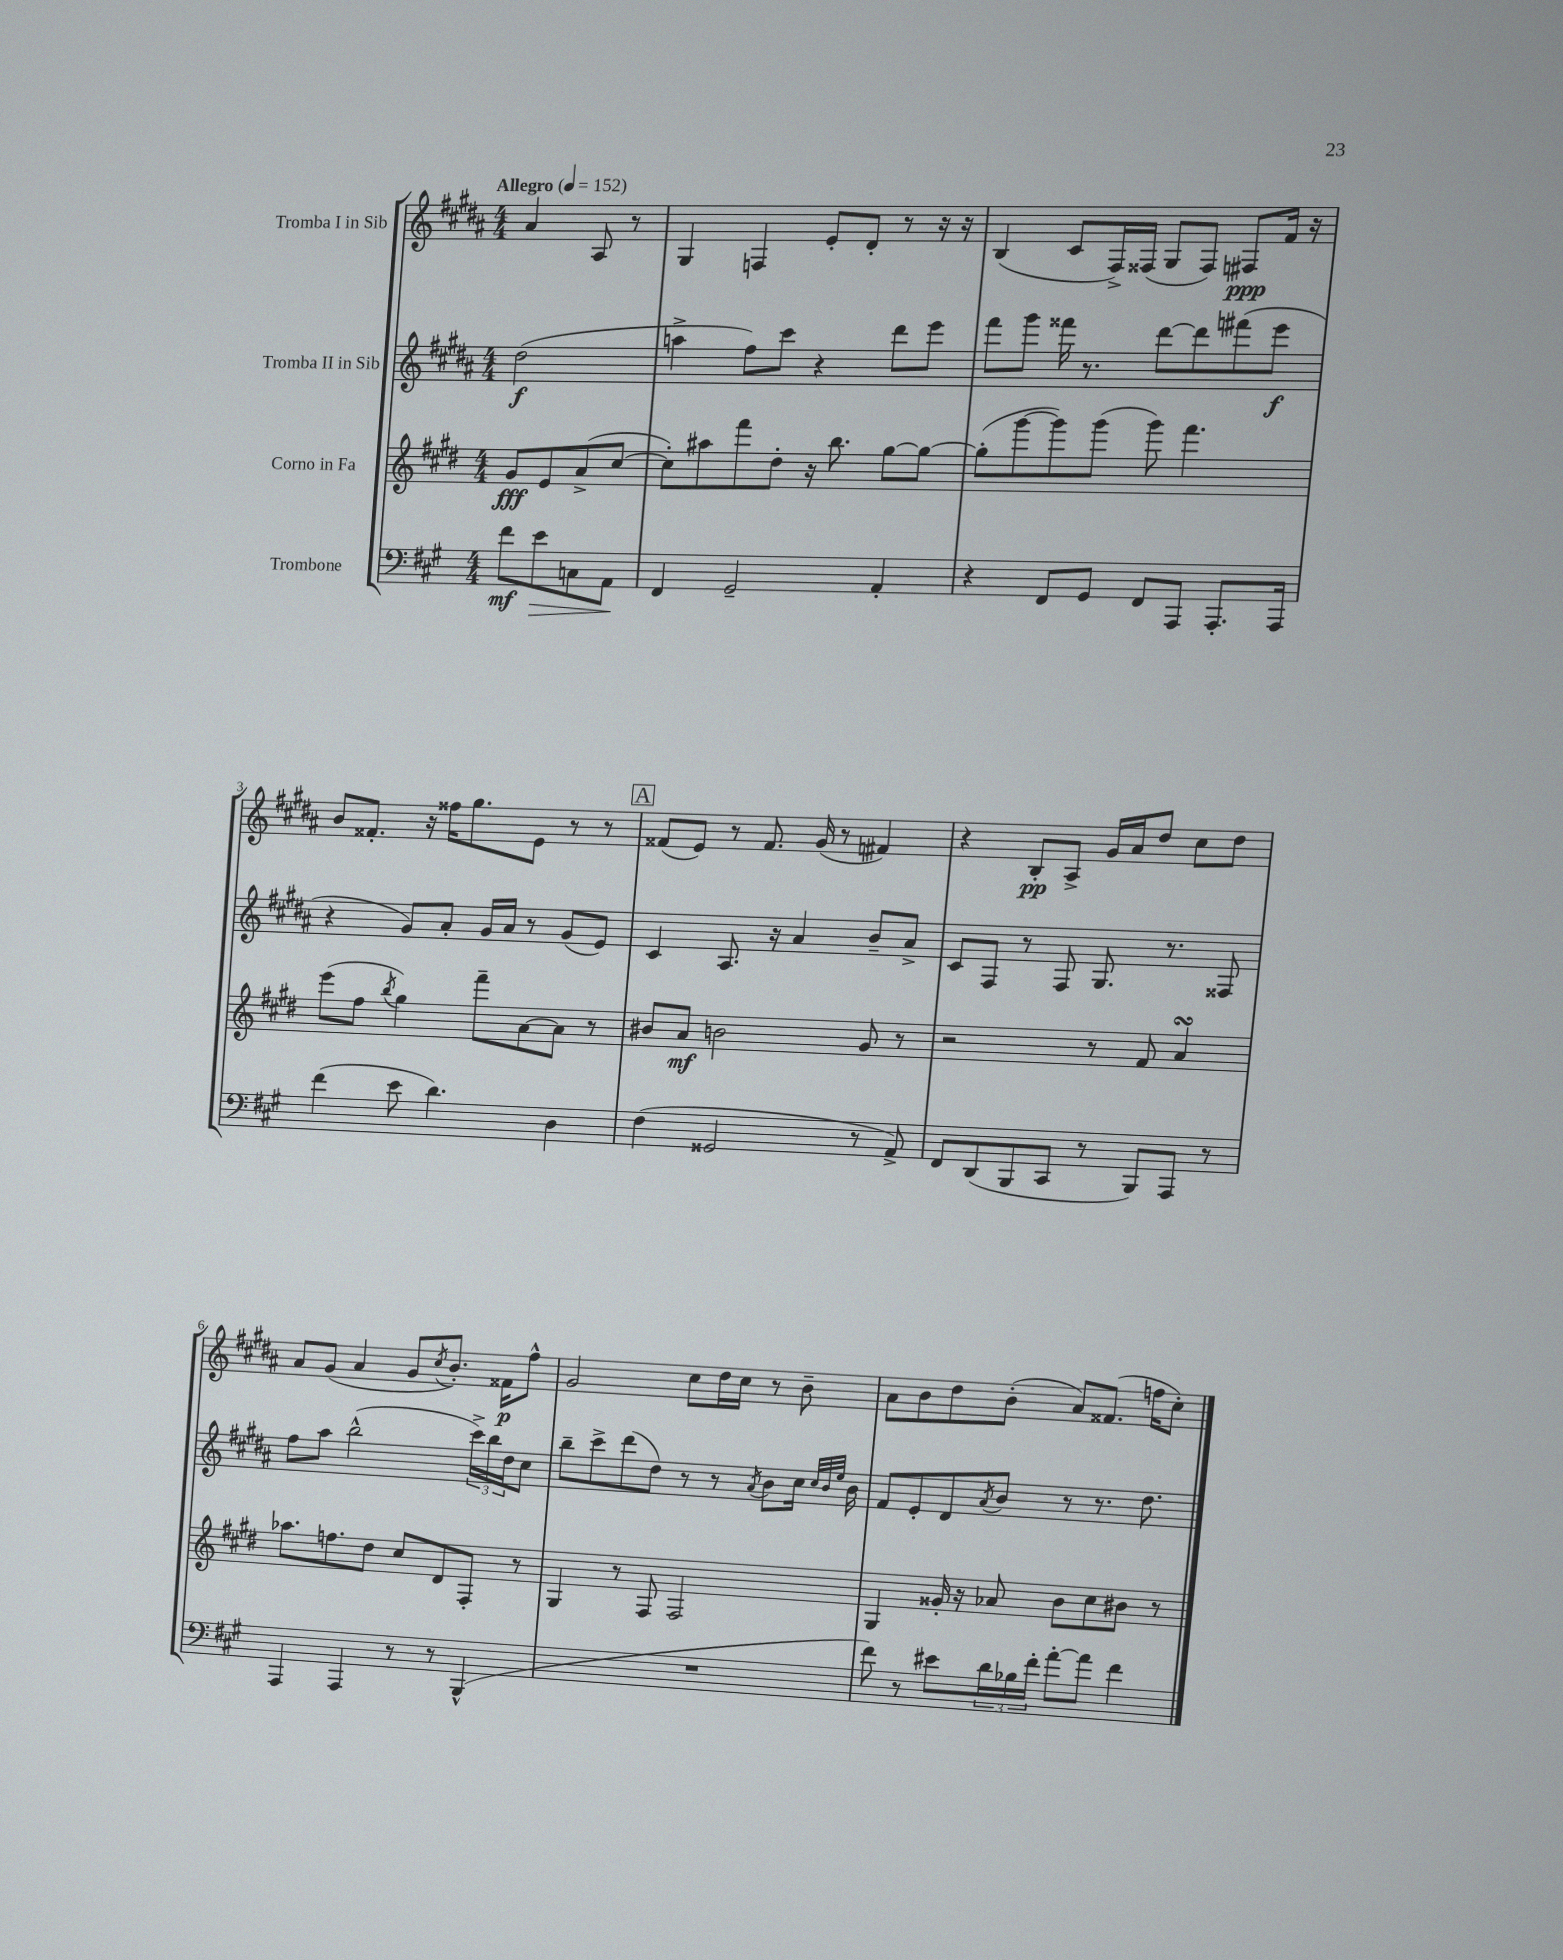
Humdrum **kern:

**kern	**kern	**kern	**kern
*staff4	*staff3	*staff2	*staff1
*clefF4	*clefG2	*clefG2	*clefG2
*k[f#c#g#]	*k[f#c#g#d#]	*k[f#c#g#d#a#]	*k[f#c#g#d#a#]
*M4/4	*M4/4	*M4/4	*M4/4
*MM152	*MM152	*MM152	*MM152
8f#\L	8g#/L	(2dd#\	4a#/
8e\	8e/	.	.
8C\	(8a^/	.	8A#/
8AA\J	[8cc#/J	.	8r
=	=	=	=
4FF#/	8cc#'\]L)	4aa^\	4G#/
.	8aa#\	.	.
2GG#~/	8fff#\	8ff#\L)	4F/
.	8dd#'\J	8ccc#\J	.
.	16r	4r	8e'/L
.	8.bb\	.	.
.	.	.	8d#'/J
4AA'/	[8gg#\L	8ddd#\L	8r
.	8gg#\_J	8eee\J	16r
.	.	.	16r
=	=	=	=
4r	(8gg#'\]L	8fff#\L	(4B/
.	[8ggg#\	8ggg#\J	.
8FF#/L	8ggg#\])	16fff##\	8c#/L
.	.	8.r	.
8GG#/J	(8ggg#\J	.	16F#^/L)
.	.	.	(16F##/JJ
8FF#/L	8ggg#\)	[8ddd#\L	8G#/L
8AAA/J	4.fff#\	8ddd#\]	8F##/J)
8.AAA'/L	.	(8fff#\	8F#/L
.	.	8eee\J	16f#/Jk
16AAA/Jk	.	.	16r
=	=	=	=
(4f#\	(8eee\L	4r	8b/L
.	8ff#\J	.	8.f##'/J
.	8qbb/	.	.
8e\	4gg#\)	8g#/L)	.
.	.	.	16r
4.d\)	.	8a#'/J	16ff##\LK
.	.	.	8.gg#\
.	8fff#~\L	16g#/LL	.
.	.	16a#/JJ	.
.	[8a\	8r	8e\J
4D\	8a\]J	(8g#/L	8r
.	8r	8e/J)	8r
=	=	=	=
(4F#\	8b#/L	4c#/	(8f##/L
.	8a/J	.	8e/J)
2GG##/	2b\	8.A#/	8r
.	.	.	8.f##/
.	.	16r	.
.	.	4a#/	.
.	.	.	(16g#/
.	.	.	8r
8r	8g#/	8b~/L	4f#/)
8AA^/)	8r	8a#^/J	.
=	=	=	=
8FF#/L	2r	8c#/L	4r
(8DD/	.	8F#/J	.
8BBB/	.	8r	8B'/L
8CC#/J	.	8F#/	8A#^/J
8r	8r	8.G#/	16g#/LL
.	.	.	16a#/J
8BBB/L)	8f#/	.	8dd#/J
.	.	8.r	.
8AAA/J	4a/	.	8cc#\L
8r	.	8F##/	8dd#\J
=	=	=	=
4AAA/	8.aa-\L	8ff#\L	8a#/L
.	.	8aa#\J	(8g#/J
.	8.ff\	.	.
4AAA/	.	(2bb^^\	4a#/
.	8dd#\J	.	.
8r	8cc#/L	.	8g#/L
.	.	.	8qcc#/
8r	8d#/	.	8.b'/J)
(4BBB^^/	8F#'/J	24ccc#^\LL)	.
.	.	24bb\	.
.	.	.	16f##\LK
.	.	24dd#\J	.
.	8r	8cc#\J	8ff#^^\J
=	=	=	=
1r	4G#/	8bb~\L	2g#/
.	.	8ccc#^\	.
.	8r	(8ddd#\	.
.	8F#/	8dd#\J)	.
.	2F#/	8r	8cc#\L
.	.	8r	16dd#\L
.	.	.	16cc#\JJ
.	.	8qa#/	.
.	.	8b\L	8r
.	.	16cc#\Jk	8b~\
.	.	32qqcc#/LLL	.
.	.	32qqb/	.
.	.	32qqee/JJJ	.
.	.	16b\	.
=	=	=	=
8f#\)	4G#/	8f#/L	8a#\L
8r	.	8e'/	8b\
8e#\L	16g##'/	8d#/	8dd#\
.	16r	.	.
.	.	8qa#/	.
24d\L	8a-/	8b/J	(8b'\J
24B-\	.	.	.
24f#'\JJ	.	.	.
[8a'\L	8b\L	8r	8a#/L)
8a\]J	8cc#\	8.r	(8.f##/J
4f#\	8b#\J	.	.
.	.	8.dd#\	16ff\LK
.	8r	.	8cc#'\J)
==	==	==	==
*-	*-	*-	*-
